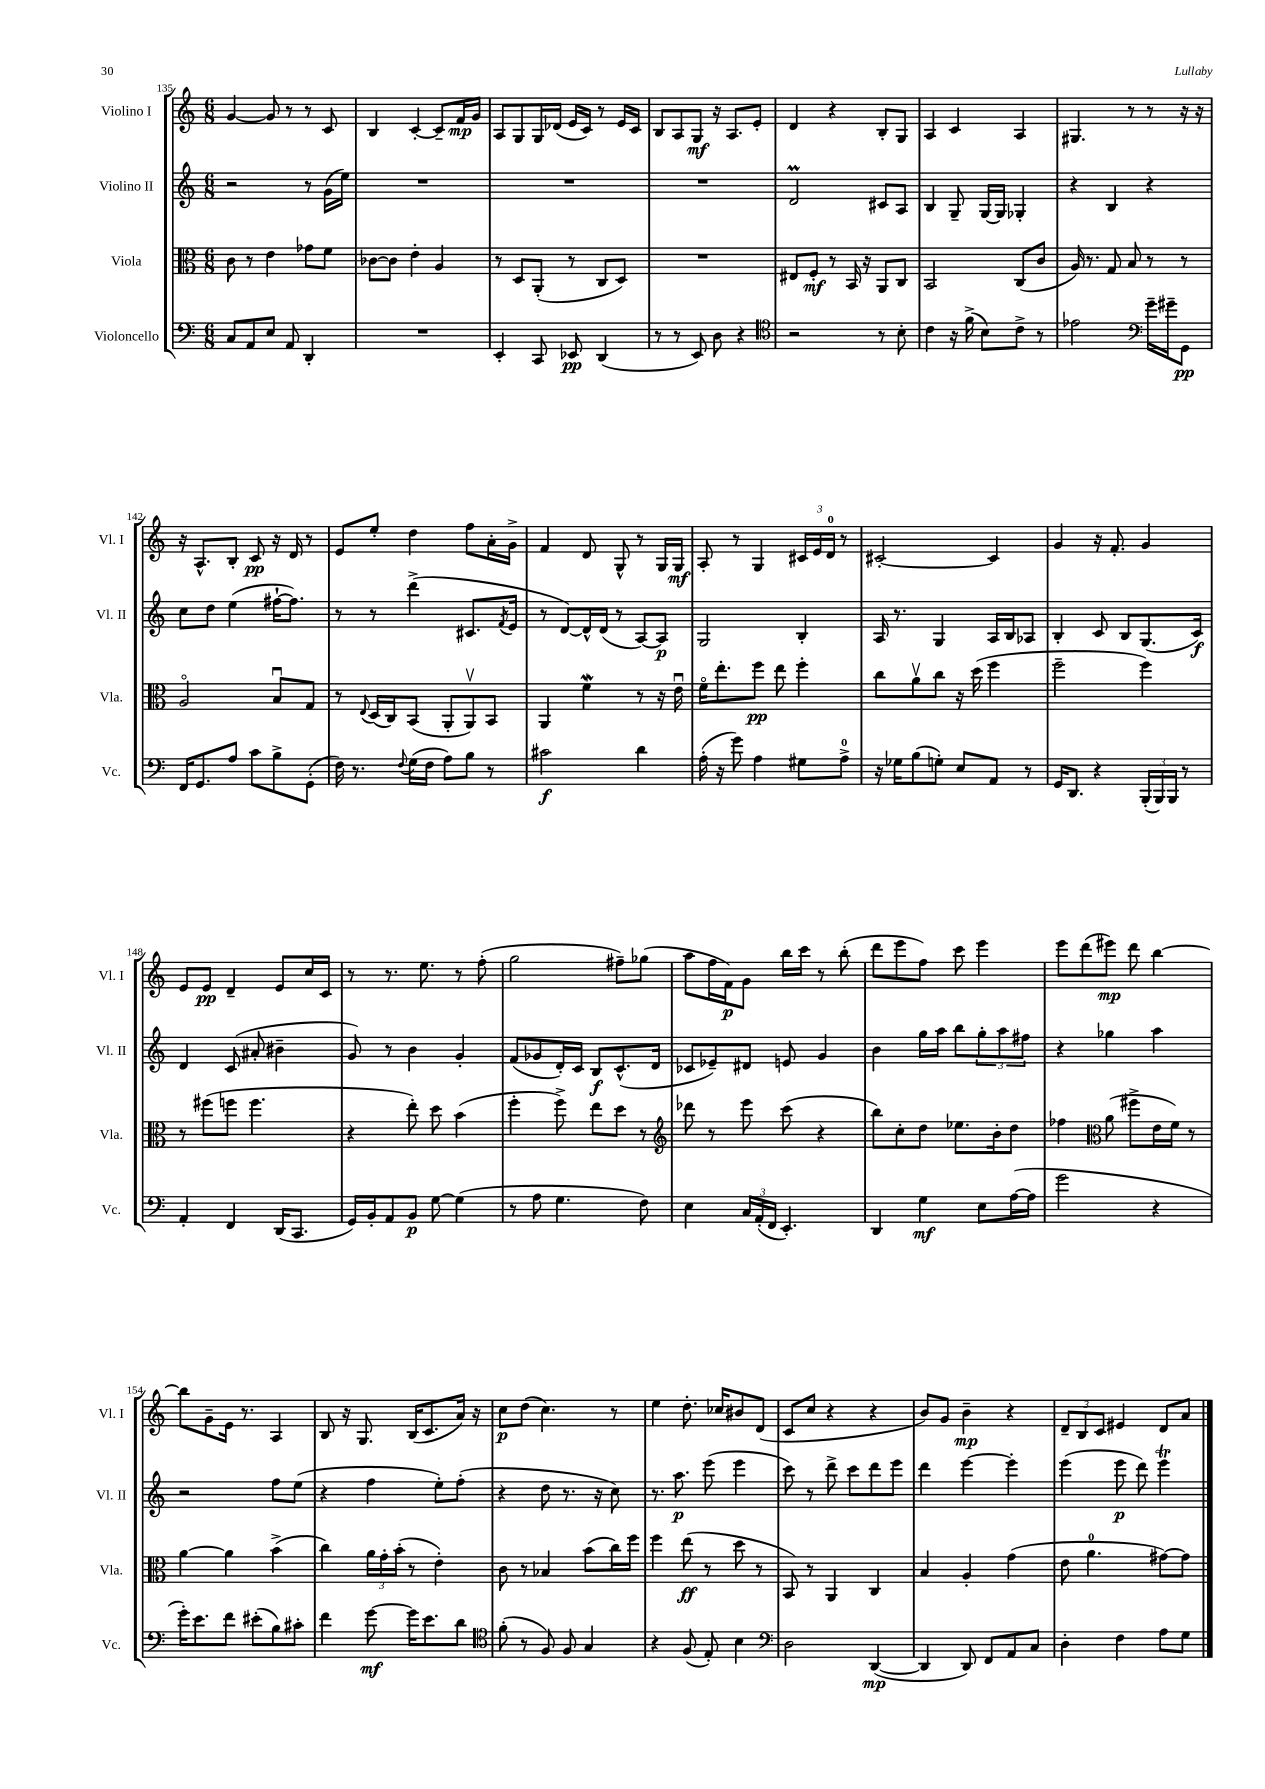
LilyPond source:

<<
\new StaffGroup <<
\new Staff = "s0" \with { instrumentName = "Violino I" shortInstrumentName = "Vl. I" } {
    \clef treble \key c \major \numericTimeSignature \time 6/8
    g'4~ g'8 r8 r8 c'8 |
    b4 c'4~-. c'8-- f'16\mp g'16 |
    a8 g8 g16 des'16( e'16 c'16) r8 e'16 c'16 |
    b8 a8 g8\mf r16 a8. e'8-. |
    d'4 r4 b8-. g8 |
    a4 c'4 a4 |
    gis4. r8 r8 r16 r16 |
    r16 a8.-^ b8-. c'8\pp r16 d'16 r8 |
    e'8 e''8-. d''4 f''8 a'16-. g'16-> |
    f'4 d'8 g8-^ r8 g16 g16\mf |
    a8-. r8 g4 \tuplet 3/2 { cis'16 e'16 d'16-0 } r8 |
    cis'2~-. cis'4 |
    g'4 r16 f'8.-. g'4 |
    e'8 e'8\pp d'4-- e'8 c''16 c'16 |
    r8 r8. e''8. r8 f''8-.( |
    g''2 fis''8--) ges''8( |
    a''8 f''16 f'16\p) g'8 b''16 c'''16 r8 b''8-.( |
    d'''8 e'''8 f''8) c'''8 e'''4 |
    e'''8 d'''8( eis'''8\mp) d'''8 b''4~ |
    b''8 g'8-- e'16 r8. a4 |
    b8 r16 g8. b16( c'8. a'16) r16 |
    c''8\p d''8( c''4.) r8 |
    e''4 d''8.-. ces''16 bis'8 d'8( |
    c'8 c''8 r4 r4 |
    b'8) g'8 b'4--\mp r4 |
    \tuplet 3/2 { d'8-- b8 c'8 } eis'4 d'8 a'8 \bar "|." |
}
\new Staff = "s1" \with { instrumentName = "Violino II" shortInstrumentName = "Vl. II" } {
    \clef treble \key c \major \numericTimeSignature \time 6/8
    r2 r8 g'16( e''16) |
    R2. |
    R2. |
    R2. |
    d'2\prall cis'8 a8 |
    b4 g8-- g16~ g16 ges4-. |
    r4 b4 r4 |
    c''8 d''8 e''4( fis''16~-! fis''8.) |
    r8 r8 d'''4->( cis'8. \acciaccatura { f'8 } e'16 |
    r8 d'8~) d'16-^ d'16( r8 a8~) a8\p |
    g2 b4-. |
    a16 r8. g4 a16 b16 aes8 |
    b4-. c'8 b8 g8.( c'16\f) |
    d'4 c'8( ais'8-. bis'4-- |
    g'8) r8 b'4 g'4-. |
    f'8( ges'8 d'16-.) c'16 b8\f c'8.-^( d'16 |
    ces'8 ees'8--) dis'8 e'8 g'4 |
    b'4 g''16 a''16 b''8 \tuplet 3/2 { g''8-. a''8 fis''8 } |
    r4 ges''4 a''4 |
    r2 f''8 e''8( |
    r4 f''4 e''8-.) f''8-.( |
    r4 d''8 r8. r16 c''8) |
    r8. a''8.\p e'''8( e'''4 |
    c'''8) r8 d'''8-> c'''8 d'''8 e'''8 |
    d'''4 e'''4~ e'''4-. |
    e'''4( e'''8\p d'''8) e'''4\trill \bar "|." |
}
\new Staff = "s2" \with { instrumentName = "Viola" shortInstrumentName = "Vla." } {
    \clef alto \key c \major \numericTimeSignature \time 6/8
    c'8 r8 e'4 ges'8 f'8 |
    ces'8~ ces'8 e'4-. a4 |
    r8 d8 a,8-.( r8 c8 d8) |
    R2. |
    eis8 f8-.\mf r8 b,16 r16 a,8 c8 |
    b,2 c8( c'8 |
    a16) r8. g8 b8 r8 r8 |
    a2\flageolet b8\downbow g8 |
    r8 \appoggiatura { e8 } d16( c16) b,8( a,8-. a,8\upbow) b,8 |
    a,4 f'4\mordent r8 r16 e'16\downbow |
    f'16\flageolet e''8.-. f''8\pp e''8 f''4-. |
    c''8 a'8\upbow c''8 r16 d''16( f''4 |
    f''2-- f''4) |
    r8 fis''8( f''8 f''4. |
    r4 e''8-.) d''8 b'4( |
    f''4-. f''8->) e''8 d''8 r8 |
    \clef treble des'''8 r8 e'''8 c'''8( r4 |
    b''8) c''8-. d''8 ees''8. b'16-. d''8 |
    fes''4 \clef alto a'8( fis''8-> e'16 f'16) r8 |
    a'4~ a'4 b'4->( |
    c''4) \tuplet 3/2 { a'16 g'16-. b'16-.( } r8 e'4-.) |
    c'8 r8 bes4 b'8( c''16) f''16 |
    f''4 e''8\ff( r8 d''8 r8 |
    b,8) r8 a,4 c4 |
    b4 a4-. g'4( |
    e'8 a'4.-0 gis'8~) gis'8 \bar "|." |
}
\new Staff = "s3" \with { instrumentName = "Violoncello" shortInstrumentName = "Vc." } {
    \clef bass \key c \major \numericTimeSignature \time 6/8
    c8 a,8 e8 a,8 d,4-. |
    R2. |
    e,4-. c,8 ees,8\pp d,4( |
    r8 r8 e,8) d8 r4 |
    \clef tenor r2 r8 b8-. |
    c'4 r16 f'16->( b8) c'8-> r8 |
    ees'2 \clef bass g'16-- gis'16-- g,8\pp |
    f,16 g,8. a8 c'8 b8-> g,8-.( |
    f16) r8. \appoggiatura { f8 } g16( f16 a8) b8 r8 |
    cis'2\f d'4 |
    a16-.( r16 g'8) a4 gis8 a8-0-> |
    r16 ges16 b8( g8-.) e8 a,8 r8 |
    g,16 d,8. r4 \tuplet 3/2 { b,,16-.( b,,16) b,,16 } r8 |
    a,4-. f,4 d,16( c,8. |
    g,16) b,16-. a,8 b,8\p g8~ g4( |
    r8 a8 g4. f8) |
    e4 \tuplet 3/2 { c16 a,16-.( f,16 } e,4.-.) |
    d,4 g4\mf e8 a16~( a16 |
    g'2 r4 |
    g'16-.) e'8. f'8 eis'8-.( b8) cis'8-. |
    f'4 g'8~\mf g'16 e'8. d'8 |
    \clef tenor f'8-.( r8 f8) f8 g4 |
    r4 f8( e8-.) b4 |
    \clef bass d2 d,4~\mp( |
    d,4 d,8) f,8 a,8 c8 |
    d4-. f4 a8 g8 \bar "|." |
}
>>
>>
\layout { \context { \Score currentBarNumber = #135 } }
